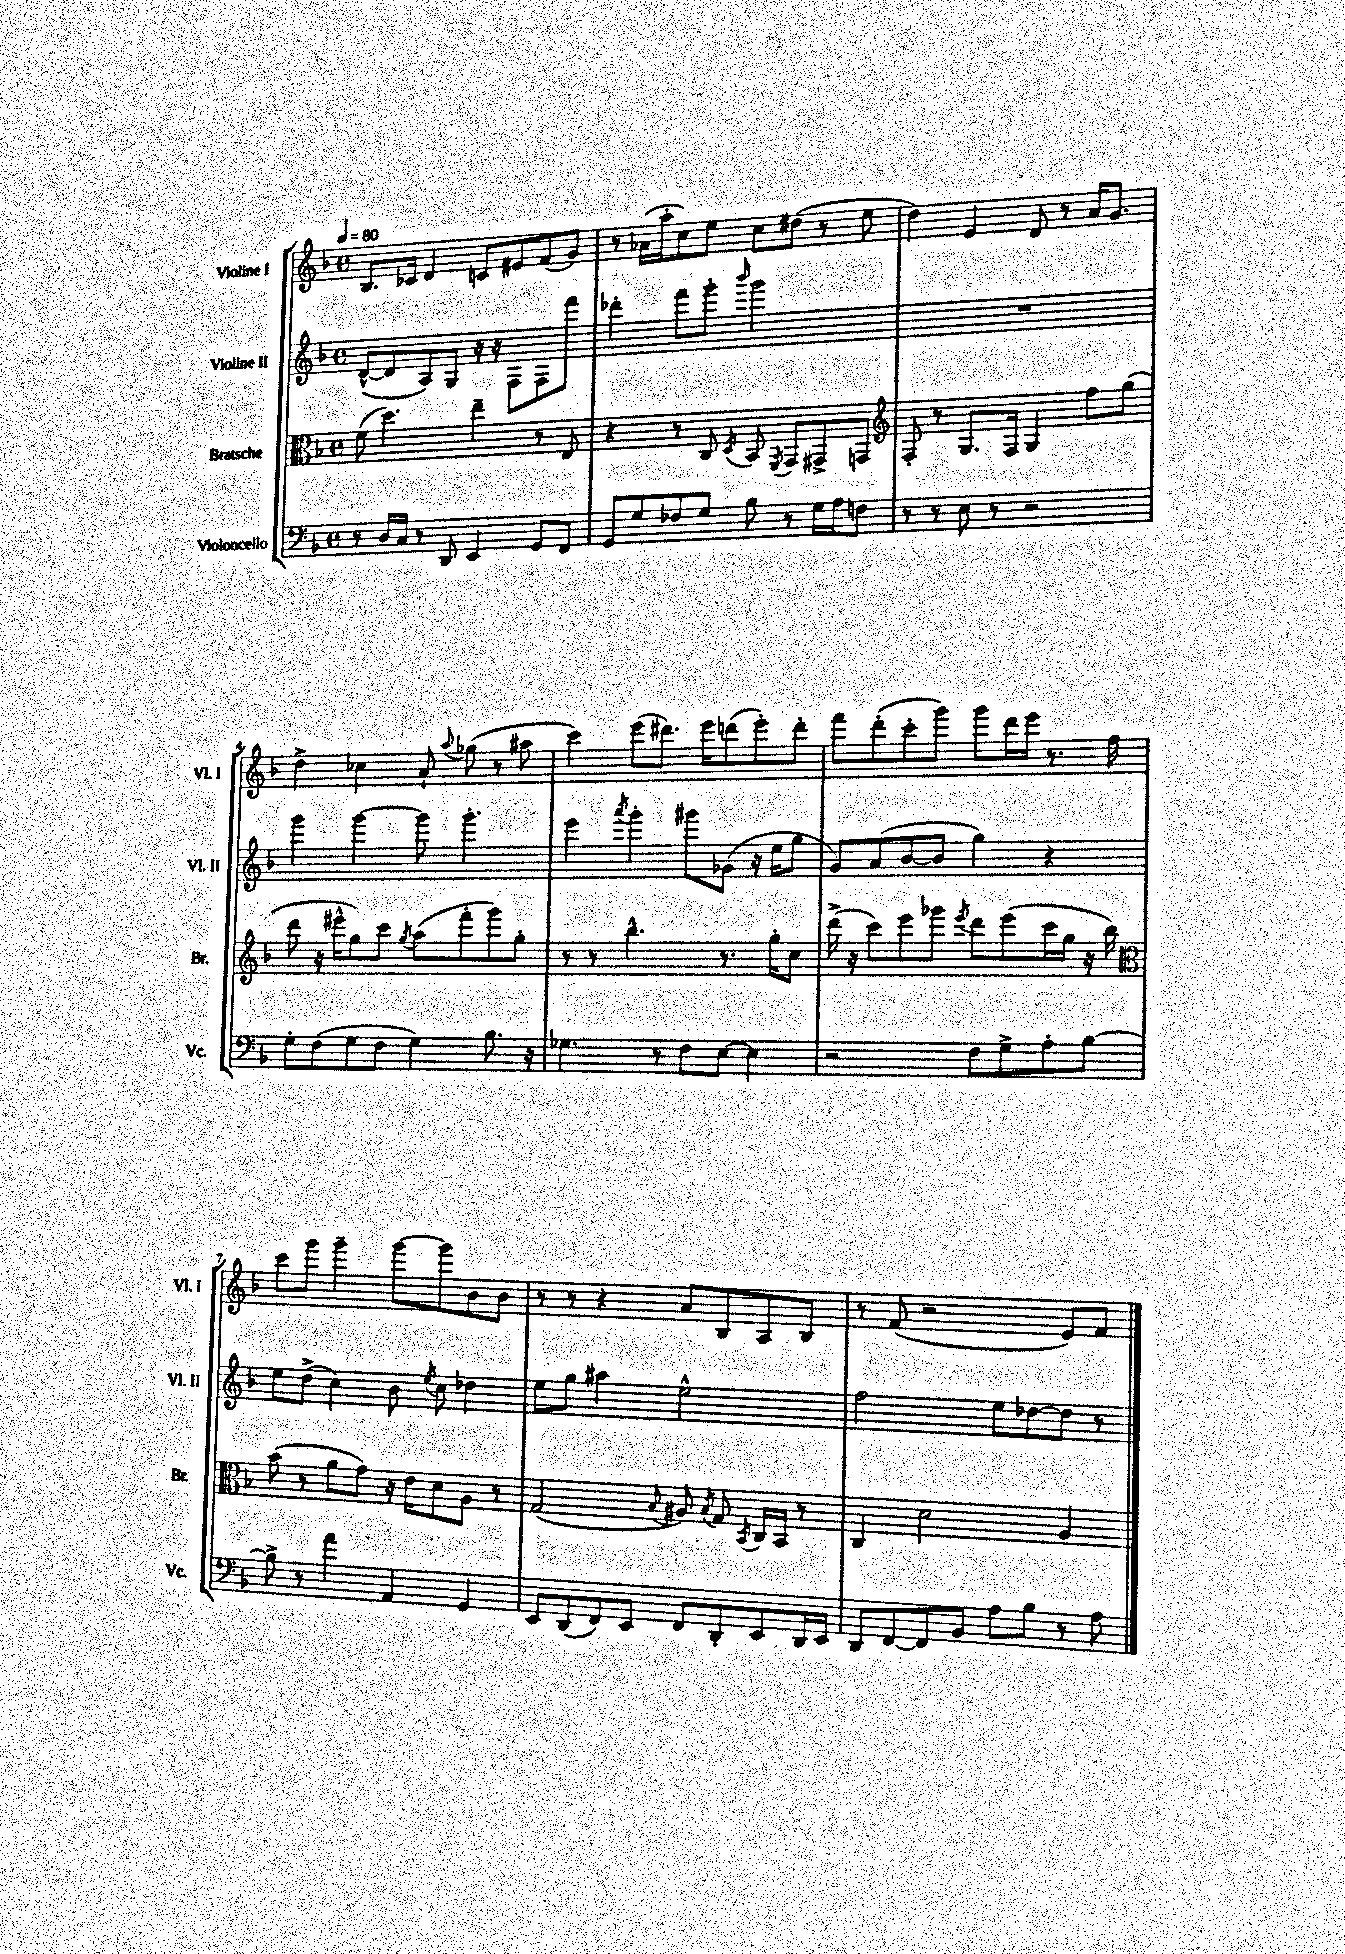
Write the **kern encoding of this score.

**kern	**kern	**kern	**kern
*part4	*part3	*part2	*part1
*staff4	*staff3	*staff2	*staff1
*I"Violoncello	*I"Bratsche	*I"Violine II	*I"Violine I
*I'Vc.	*I'Br.	*I'Vl. II	*I'Vl. I
*clefF4	*clefC3	*clefG2	*clefG2
*k[b-]	*k[b-]	*k[b-]	*k[b-]
*M4/4	*M4/4	*M4/4	*M4/4
*met(c)	*met(c)	*met(c)	*met(c)
*MM80	*MM80	*MM80	*MM80
=1	=1	=1	=1
8r	(8f\	([8d^^/L	8.B-/L
16D/LL	4.dd\)	8d/]	.
16C/JJ	.	.	16c-X/Jk
8r	.	8A/)	4d/
8DD/	.	8G/J	.
4EE/	4ee~\	16r	8cn/L
.	.	16r	.
.	.	8F\L	8e#X/
8GG/L	8r	8F\	(8f/
8FF/J	8E/	8fff\J	8g/J)
=2	=2	=2	=2
8GG/L	4r	4ddd-X'\	8r
8G/	.	.	(16a-X\LL
.	.	.	16aa'\J
8F-X/	8r	8fff\L	8cc\)
8G/J	8C/	8ggg'\J	8ee\J
.	8qD/	16qqbbb-/	.
8B-\	8BB-/	2ggg\	8cc\L
.	8qFF/	.	.
8r	8GG/L	.	(8dd#X\J
16G\LL	8GG#X^/	.	8r
16A\J	.	.	.
8Fn\J	8GGn/J	.	8ee\
=3	=3	=3	=3
*	*clefG2	*	*
8r	8F'/	1r	4dd\)
8r	8r	.	.
8E\	8.G/L	.	4e/
8r	.	.	.
.	16F/Jk	.	.
2r	4G/	.	8d/
.	.	.	8r
.	8ff\L	.	16a/KL
.	.	.	8.g/J
.	(8gg\J	.	.
!!LO:LB:g=z
=4	=4	=4	=4
8G'\L	8ddd\	4ggg\	4dd^\
(8F\	16r	.	.
.	16eee#X^^\KL	.	.
8G\	8gg\)	[4ggg\	4cc-X\
8F\J	8ccc\J	.	.
.	8qgg/	.	.
4G\)	(8aa\L	8ggg\]	8a`/
.	.	.	8qqaa/
.	8fff'\	4.ggg'\	(8gg-X\
8.B-\	8ggg\)	.	8r
.	8gg'\J	.	8aa#X\
16r	.	.	.
=5	=5	=5	=5
4.G-X\	8r	4eee\	4ccc\)
.	8r	.	.
.	.	8qaaa/	.
.	4.bb-^^\	4ggg'\	(8eee\L
8r	.	.	8.ddd#X\J)
8F\L	.	8ggg#X\L	.
.	.	.	16eee\KL
[8E\J	8.r	(8g-X\J	(8dddn\
4E\]	.	16r	8eee'\)
.	16gg'\KL	16ee\KL	.
.	8cc\J	8gg\J	8ddd'\J
=6	=6	=6	=6
2r	(16ddd^\	8g/L)	8fff\L
.	16r	.	.
.	8ccc\L)	(8a/	(8ddd'\
.	8eee\	[8b-/	8ccc'\
.	8ggg-X\J	8b-/J]	8ggg\J)
.	8qeee/	.	.
8F\L	8ddd\L	4gg\)	8ggg\L
8G^\	(8eee\	.	16ddd\L
.	.	.	16eee\JJ
8A'\	16ccc\L	4r	8.r
.	16gg\JJ	.	.
[8B-\J	16r	.	.
.	16bb-\)	.	16ff\
!!LO:LB:g=z
=7	=7	=7	=7
*	*clefC3	*	*
8B-^\]	(8b-\	8ee\L	8ccc\L
8r	8r	(8dd^\J	8ggg\J
4a\	8a\L	4cc\)	4ggg~\
.	8g\J)	.	.
4AA/	16r	8b-\	[8ggg\L
.	16e\KL	.	.
.	.	8qee/	.
.	8d\	8cc\	8ggg\]
4GG/	8A\J	4dd-X\	8b-\
.	8r	.	8b-\J
=8	=8	=8	=8
8EE/L	(2G/	8ee\L	8r
(8DD/	.	8gg\J	8r
8FF/)	.	4aa#X\	4r
8EE/J	.	.	.
.	8qqB-/	.	.
8FF/L	8A#X/)	2ee^^\	8a/L
.	8qB-/	.	.
8DD'/	8G/	.	8B-/
.	8qBB-/	.	.
8EE/	16C/LL	.	8A/
.	16BB-/JJ	.	.
16DD/L	8r	.	8B-/J
16EE/JJ	.	.	.
=9	=9	=9	=9
8DD/L	4C/	2ff\	8r
[8FF/	.	.	(8f/
8FF/]	2d\	.	2r
8BB-/J	.	.	.
8A\L	.	8ee\L	.
8B-\J	.	[8dd-X\	.
8r	4A/	8dd-\J]	8e/L)
8A\	.	8r	8f/J
==	==	==	==
*-	*-	*-	*-
